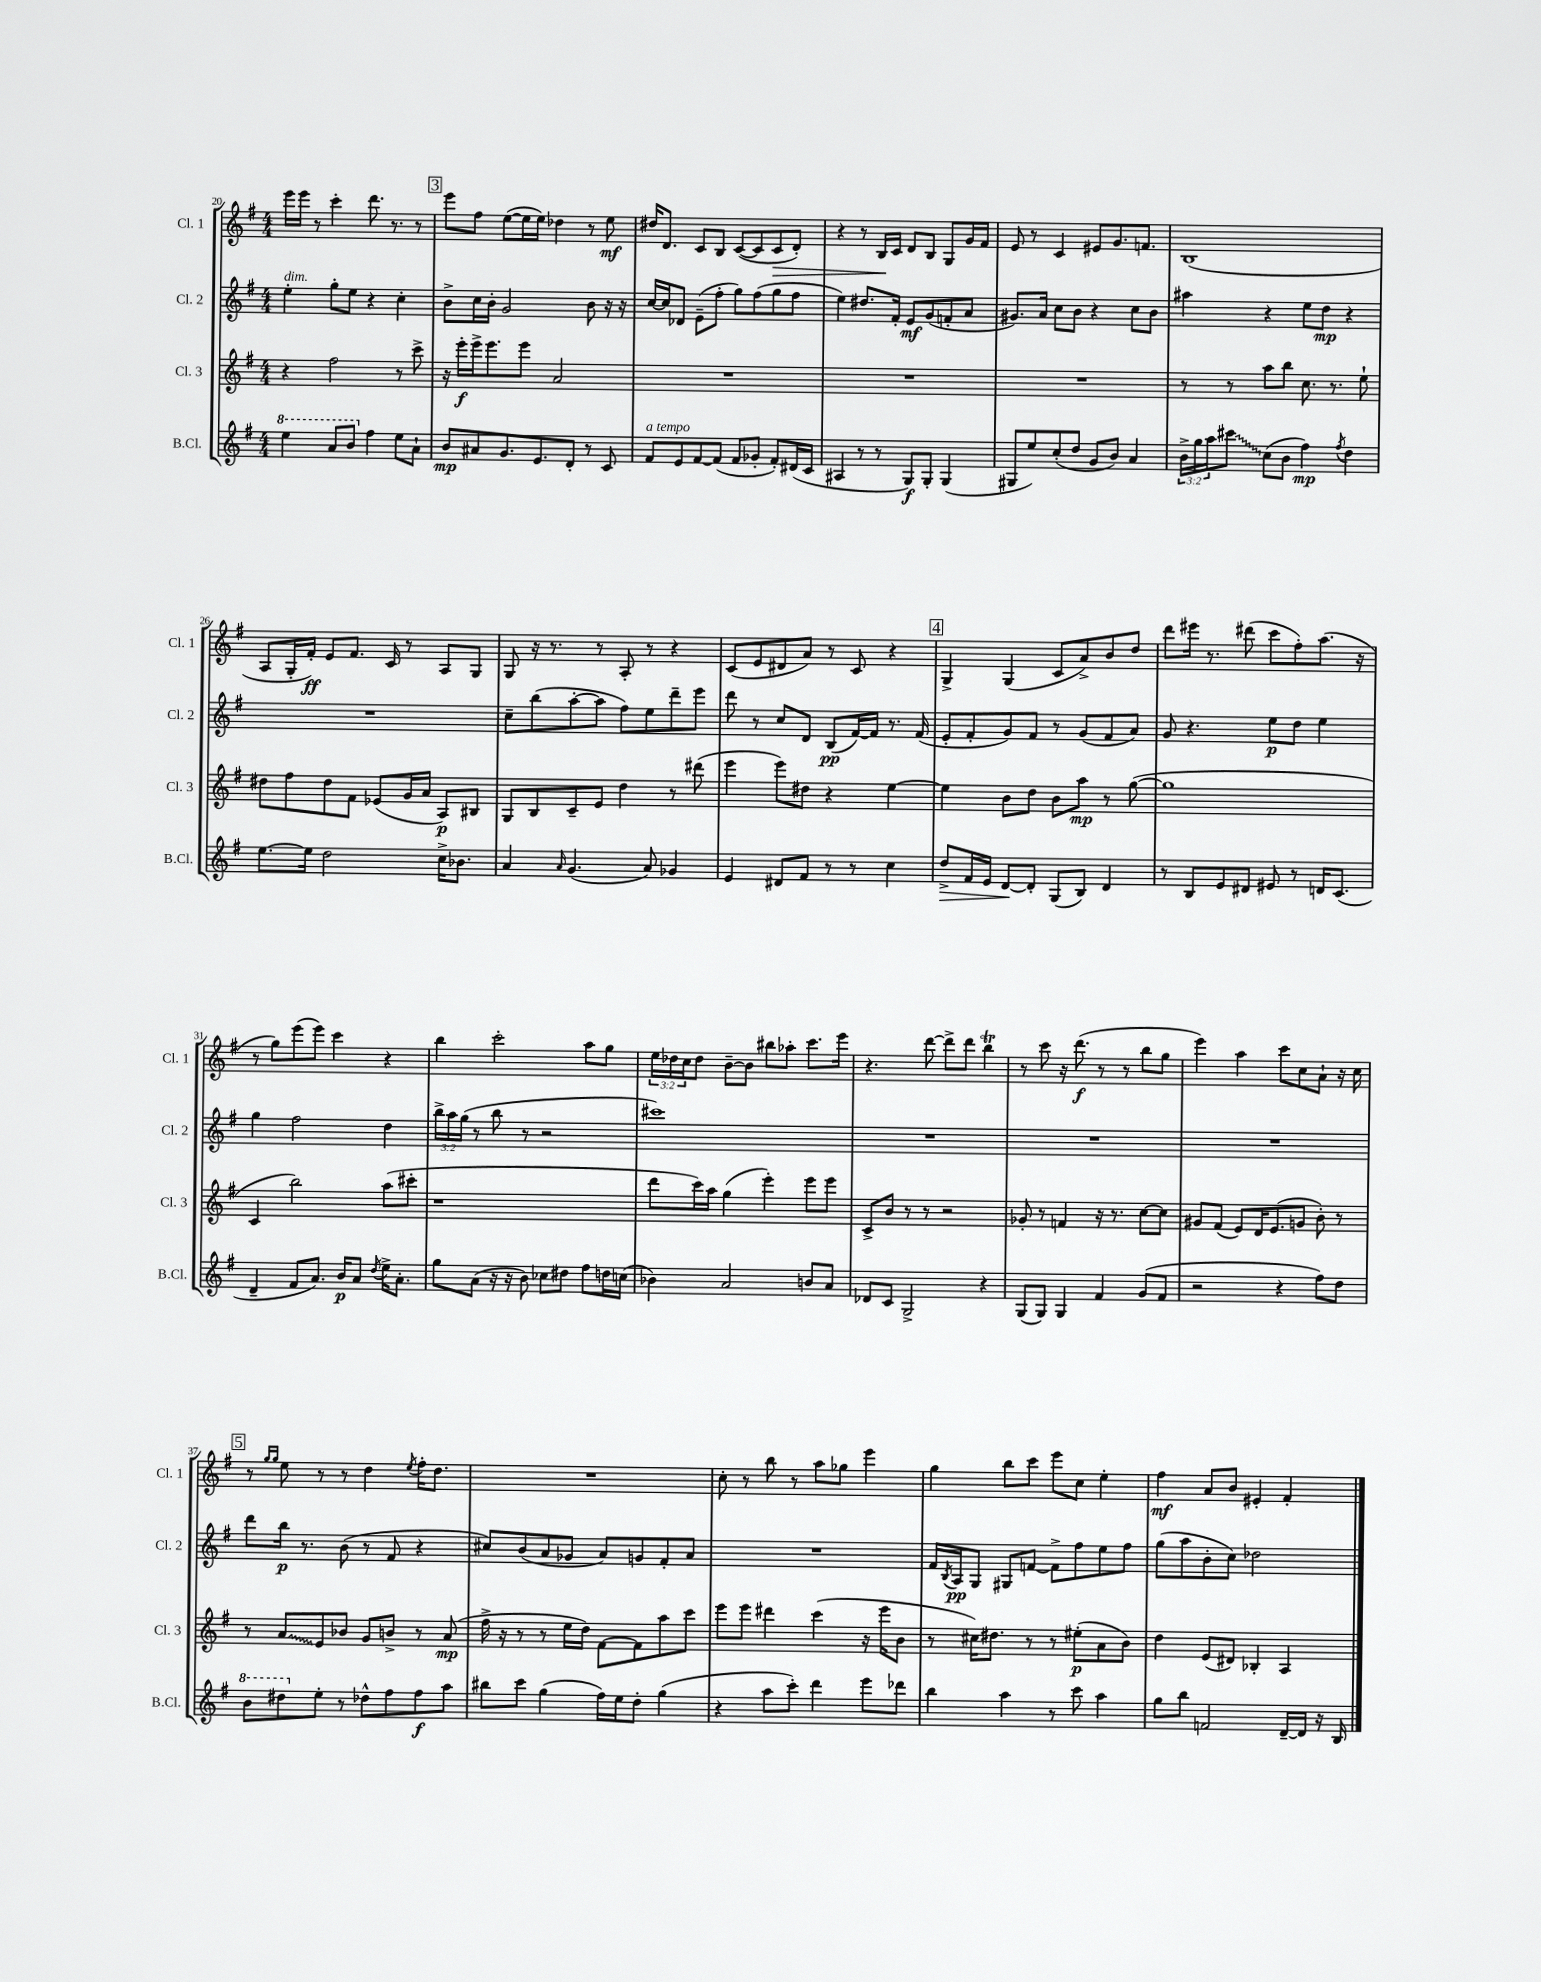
<<
\new StaffGroup <<
\new Staff = "s0" \with { instrumentName = "Cl. 1" shortInstrumentName = "Cl. 1" } {
    \clef treble \key g \major \numericTimeSignature \time 4/4 \override Staff.TupletNumber.text = #tuplet-number::calc-fraction-text
    e'''16 e'''16 r8 c'''4-. d'''8. r8. r8 |
    \mark \markup { \box "3" } e'''8 fis''8 e''8~( e''16 e''16) des''4 r8 e''8\mf |
    dis''16 d'8. c'8 b8 c'8~( c'8 c'8\> d'8-.) |
    r4 r8 b16\! c'16 d'8 b8 g8 g'16 fis'16 |
    e'8 r8 c'4 eis'8 g'8. f'8. |
    b1( |
    a8 g16-. fis'16-.\ff) e'8 fis'8. c'16 r8 a8 g8 |
    g8 r16 r8. r8 a8-. r8 r4 |
    c'8( e'8 dis'8 a'8) r8 c'8 r4 |
    \mark \markup { \box "4" } g4-> g4( c'8 a'8->) b'8 d''8 |
    d'''8 eis'''16 r8. dis'''8( c'''8 fis''8-.) a''8.( r16 |
    r8 g''8) e'''8( e'''8) c'''4 r4 |
    b''4 c'''2-. a''8 g''8 |
    \tuplet 3/2 { e''16 des''16 c''16 } des''8 b'8~-- b'8 bis''8 aes''8-. c'''8. e'''16 |
    r4. d'''8~ d'''8-> d'''8 b''4\trill |
    r8 c'''8 r16 d'''8.\f( r8 r8 b''8 g''8 |
    e'''4) a''4 c'''8 c''8 a'8-! r16 c''16 |
    \mark \markup { \box "5" } r8 \grace { g''16 g''16 } e''8 r8 r8 d''4 \acciaccatura { e''8 } fis''16-. d''8. |
    R1 |
    c''8-. r8 b''8 r8 a''8 ges''8 e'''4 |
    g''4 b''8 c'''8 e'''8 c''8 e''4-. |
    fis''4\mf a'8 b'8 eis'4-. fis'4-. \bar "|." |
}
\new Staff = "s1" \with { instrumentName = "Cl. 2" shortInstrumentName = "Cl. 2" } {
    \clef treble \key g \major \numericTimeSignature \time 4/4 \override Staff.TupletNumber.text = #tuplet-number::calc-fraction-text
    e''4-.^\markup { \italic "dim." } g''8-. e''8 r4 c''4-. |
    \mark \markup { \box "3" } b'8-> c''16 b'16-. g'2 b'8 r16 r16 |
    c''16~ c''16 des'8 e'8--( fis''8-. g''8) fis''8( g''8 fis''8 |
    e''4) dis''8. fis'16-. e'8\mf g'8( f'8-. a'8 |
    gis'8.) a'16 c''8 b'8 r4 c''8 b'8 |
    ais''4 r4 e''8 d''8\mp r4 |
    R1 |
    c''8-- b''8( a''8~-. a''8 fis''8) e''8 d'''8-- e'''8 |
    d'''8 r8 c''8 d'8 b8\pp( fis'16~) fis'16 r8. fis'16( |
    \mark \markup { \box "4" } e'8-. fis'8-. g'8) fis'8 r8 g'8( fis'8 a'8) |
    g'8 r4. e''8\p d''8 e''4 |
    g''4 fis''2 d''4 |
    \tuplet 3/2 { b''16-> a''16 g''16( } r8 b''8 r8 r2 |
    cis'''1) |
    R1 |
    R1 |
    R1 |
    \mark \markup { \box "5" } d'''8 b''16\p r8. b'8( r8 fis'8 r4 |
    cis''8) b'8( a'8 ges'8 a'8) g'8 fis'8-. a'8 |
    R1 |
    fis'16 \acciaccatura { b8 } a16\pp g8 gis8 f'8~ f'8-> fis''8 e''8 fis''8 |
    g''8( a''8 b'8-. c''8) des''2 \bar "|." |
}
\new Staff = "s2" \with { instrumentName = "Cl. 3" shortInstrumentName = "Cl. 3" } {
    \clef treble \key g \major \numericTimeSignature \time 4/4
    r4 fis''2 r8 c'''8-> |
    \mark \markup { \box "3" } r16 e'''16-.\f e'''16-> e'''8. e'''8 a'2 |
    R1 |
    R1 |
    R1 |
    r8 r8 a''8 b''8 c''8. r8. e''8-! |
    dis''8 fis''8 dis''8 fis'8 ees'8( g'16 a'16 a8\p) bis8 |
    g8 b8 c'8-- e'8 d''4 r8 dis'''8( |
    e'''4 e'''8) dis''8 r4 e''4~ |
    \mark \markup { \box "4" } e''4 b'8 d''8 b'8 a''8\mp r8 g''8~( |
    g''1 |
    c'4 b''2) a''8( cis'''8-. |
    r1 |
    d'''8 c'''16) a''16 g''4( e'''4-.) e'''8 e'''8 |
    c'8-> b'8 r8 r8 r2 |
    ges'8-. r8 f'4 r16 r8. c''8~ c''8 |
    gis'8 fis'8( e'8) d'16 e'8.( g'8 b'8-.) r8 |
    \mark \markup { \box "5" } r8 \once \override Glissando.style = #'zigzag a'8\glissando e'8 bes'8 g'8 b'8-> r8 a'8\mp( |
    fis''16-> r16 r8 r8 e''16 d''16) fis'8~ fis'8 a''8 c'''8 |
    e'''8 e'''8 dis'''4 c'''4( r16 e'''16 b'8 |
    r8 cis''16) dis''8. r8 r8 eis''8-.\p( a'8 b'8) |
    d''4 e'8( dis'8) bes4-. a4 \bar "|." |
}
\new Staff = "s3" \with { instrumentName = "B.Cl." shortInstrumentName = "B.Cl." } {
    \clef treble \key g \major \numericTimeSignature \time 4/4 \override Staff.TupletNumber.text = #tuplet-number::calc-fraction-text
    \ottava #1 e'''4 a''8 b''8 \ottava #0 fis''4 e''8 a'8-! |
    \mark \markup { \box "3" } b'8\mp ais'8 g'8. e'8. d'8-. r8 c'8 |
    fis'8^\markup { \italic "a tempo" } e'8 fis'8~ fis'8( fis'8 ges'8-. fis'8-.) dis'16( c'16 |
    ais4 r8 r8 g8\f) g8-. g4( |
    gis8 e''8) c''8-.( d''8 g'8 b'8) a'4 |
    \tuplet 3/2 { b'16-> g''16 a''16 } \once \override Glissando.style = #'zigzag cis'''8\glissando c''8( b'8 fis''4\mp) \acciaccatura { fis''8 } d''4 |
    e''8.~ e''16 d''2 c''16-> bes'8. |
    a'4 \grace { a'16 } g'4.( a'8) ges'4 |
    e'4 dis'8 fis'8 r8 r8 c''4 |
    \mark \markup { \box "4" } d''8->\> fis'16 e'16 d'8~\! d'8-. g8( b8) d'4 |
    r8 b8 e'8 dis'8 eis'8 r8 d'16 c'8.( |
    d'4-- fis'8 a'8.) b'16\p a'8 \acciaccatura { d''8 } e''16-> a'8.-. |
    g''8 a'8( r16 r16 b'8) ces''8 dis''8 fis''8 d''16 c''16( |
    bes'4) a'2 b'8 a'8 |
    des'8 c'8 g2-> r4 |
    g8( g8) g4 fis'4 g'8( fis'8 |
    r2 r4 fis''8) d''8 |
    \mark \markup { \box "5" } \ottava #1 b''8 dis'''8 \ottava #0 e''8-. r8 des''8-^ fis''8 fis''8\f a''8 |
    bis''8 c'''8 g''4( fis''16) e''16 d''8-. g''4( |
    r4 a''8 c'''8-.) d'''4 e'''8 des'''8 |
    b''4 a''4 r8 c'''8 a''4 |
    g''8 b''8 f'2 d'16~-- d'16 r16 b16 \bar "|." |
}
>>
>>
\layout { \context { \Score currentBarNumber = #20 } }
